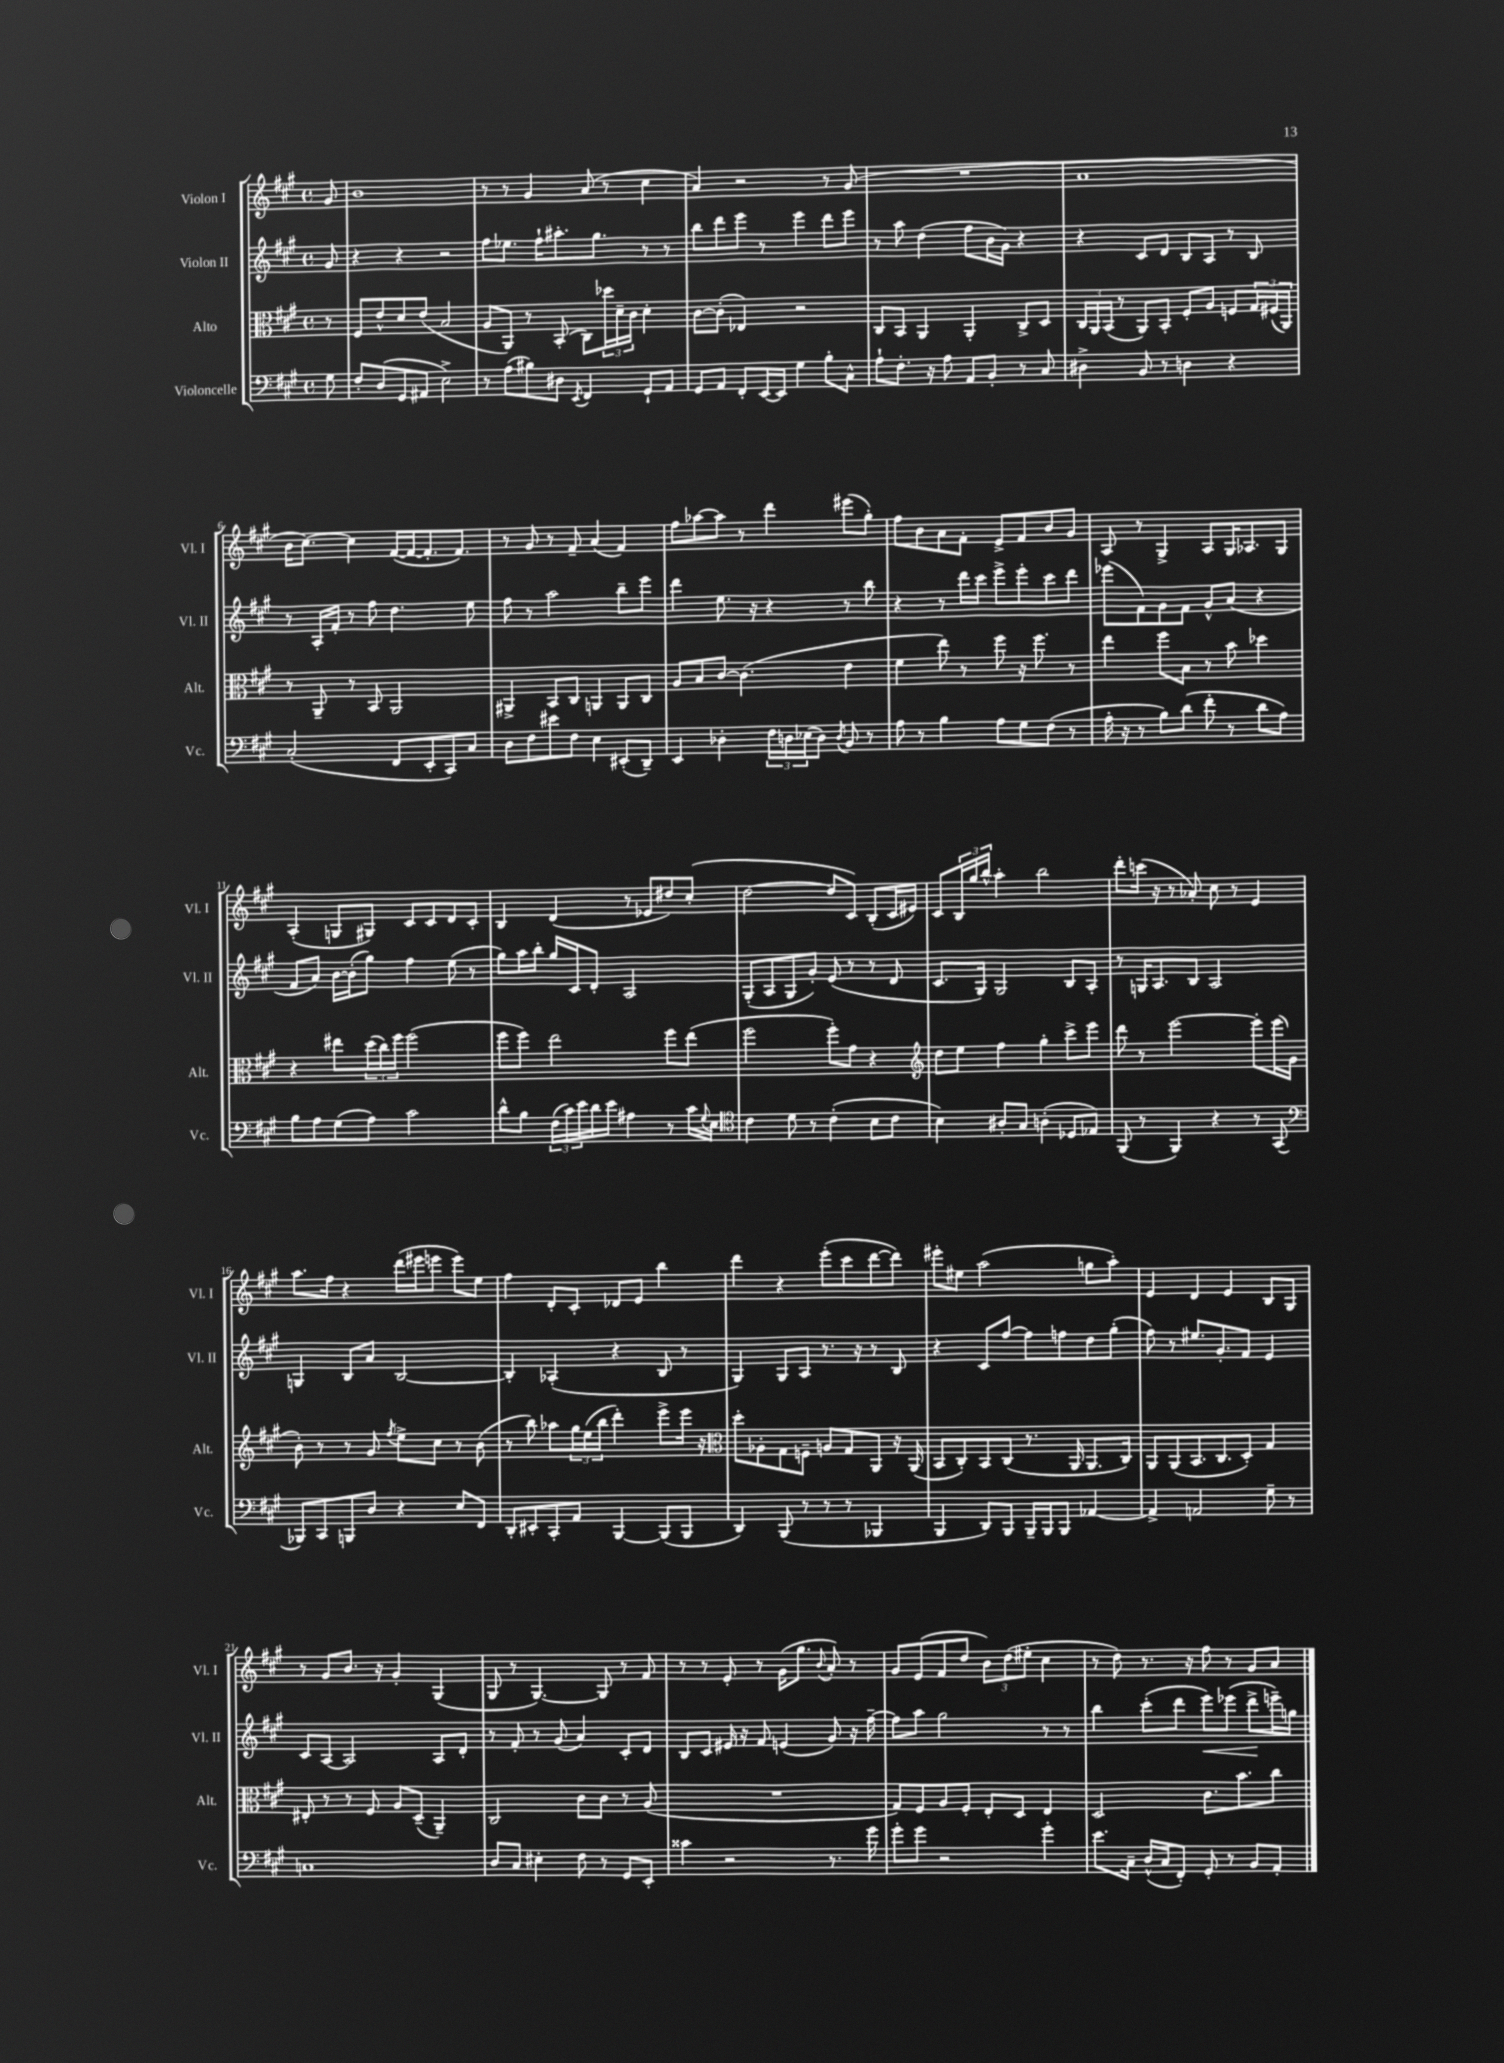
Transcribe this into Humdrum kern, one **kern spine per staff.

**kern	**kern	**kern	**kern
*staff4	*staff3	*staff2	*staff1
*clefF4	*clefC3	*clefG2	*clefG2
*k[f#c#g#]	*k[f#c#g#]	*k[f#c#g#]	*k[f#c#g#]
*M4/4	*M4/4	*M4/4	*M4/4
*met(c)	*met(c)	*met(c)	*met(c)
8G#\	8r	8g#/	8g#/
=	=	=	=
8F#'/L	8F#/L	4r	1b
(8D/	8e^^/	.	.
8GG#/	8d/	4r	.
8AA#/J	(8e/J	.	.
2E^\)	2B/	2r	.
=	=	=	=
8r	8A/L	8ff#\L	8r
(8A\L	8AA/J)	8.ee-\J	8r
8B#\)	8r	.	4g#/
.	.	16ff#`\LK	.
8D#\J	(8BB'/	8.aa#'\	.
8qEE/	.	.	.
4FF#/	8C#\L)	.	(8a/
.	.	8.gg#\J	.
.	24dd-\L	.	8r
.	24d~\	.	.
.	24c#\JJ	.	.
8GG#`/L	4d'\	8r	4cc#\
8AA/J	.	8r	.
=	=	=	=
8GG#/L	[8c#\L	8bb\L	4a/)
8AA/J	(8c#'\]J	8ddd\	.
8FF#'/L	4E-/)	8eee\J	2r
[16EE/L	.	8r	.
16EE/]JJ	.	.	.
4G#\	2r	4eee\	.
8B'\L	.	8ddd\L	8r
8C#^^\J	.	8eee\J	(8g#/
=	=	=	=
8A`\L	8C#/L	8r	1r
8.F#'\J	8BB/J	8aa\	.
.	4AA/	(4dd\	.
16r	.	.	.
8A\	.	.	.
8AA/L	4AA'/	8ff#\L	.
8BB'/J	.	16b\L	.
.	.	16g#\JJ)	.
8r	8C#^/L	4r	.
8C#/	8D/J	.	.
=	=	=	=
4D#^\	24C#/LL	4r	1a
.	24AA/	.	.
.	(24BB/JJ	.	.
.	8r	.	.
8BB/	8AA/L)	8c#/L	.
8r	8BB'/J	8d/J	.
4D\	8F#'/L	8B/L	.
.	8A/J	8A/J	.
4r	8F/L	8r	.
.	24G#/L	8B/	.
.	(24F#/	.	.
.	24AA/JJ)	.	.
=	=	=	=
(2C#'/	8r	8r	16b\LK
.	.	.	[8.cc#\J)
.	8AA~/	16A'/LL	.
.	.	16f#'/JJ	.
.	8r	8r	4cc#\]
.	8BB/	8ff#\	.
8FF#/L	2AA/	4.dd\	([16f#/LL
.	.	.	16f#/_J
8EE'/	.	.	8.f#'/]
8CC#/)	.	.	.
.	.	.	8.f#/J)
8C#/J	.	8ee\	.
=	=	=	=
8D\L	4AA#^/	8ff#\	8r
8F#\	.	8r	8g#/
8e#\	8BB/L	2aa\	8r
8F#\J	8C#/J	.	8f#~/
4E\	4AA/	.	(4a/
(8EE#'/L	8AA/L	8bb~\L	4f#/)
8DD~/J)	8C#/J	8eee\J	.
=	=	=	=
4EE/	8A/L	4ddd\	8ff#\L
.	8B/	.	[8aa-\
4D-'\	[8c#/J	8.ee\	8aa-\]J
.	(4.c#\]	.	8r
.	.	16r	.
24F#\LL	.	4r	4ddd\
24D\	.	.	.
(24E-\J	.	.	.
8D\J)	.	.	.
8qD/	.	.	.
8BB/	4e\	8r	(8eee#\L
8r	.	8bb\	8gg#'\J)
=	=	=	=
8A\	4f#\	4r	8ff#\L
8r	.	.	8b\
4B\	8ee\)	8r	8a\
.	8r	16ddd\LL	8f#'\J
.	.	16ccc#\JJ	.
8A\L	8ff#\	8eee^\L	8e^/L
8G#\	16r	8eee'\	8f#/
.	8.ff#\	.	.
(8F#\J	.	8ccc#\	8b/
8r	8r	8ddd\J	8g#/J
=	=	=	=
16A'\	4ee\	(8eee-\L	8A/
16r	.	.	.
8r	.	8f#\)	8r
8B\L)	8ff#\L	8g#\	4G#^/
(8d\J	8B\J	8f#\J	.
8f#'\	8r	8g#^^/L	8A/L
8r	8b\	(8a/J	16G#/K
.	.	.	8.A-/
8d\L	4dd-\	4r	.
8A\J)	.	.	8G#/J
=	=	=	=
8B\L	4r	8f#/L	(4A'/
8A\	.	8a/J)	.
(8G#\	8ee#\L	[16b\LL	8G/L
.	.	(16b'\]J	.
8A\J)	(24dd\L	8gg#\J)	8G#/J)
.	24cc#\)	.	.
.	24ff#\JJ	.	.
2c#\	(2ff#\	4ff#\	8c#/L
.	.	.	8c#/
.	.	(8ee\	8d/
.	.	8r	8c#'/J
=	=	=	=
8d^^\L	8ff#\L	8gg#\L)	4B/
8B\J	8ff#\J)	16aa\L	.
.	.	16bb'\JJ	.
(24F#\LL	2ee\	16gg#/LL	(4d/
24c#\)	.	.	.
.	.	16c#/J	.
24e\	.	.	.
16d\	.	8d'/J	.
16e\JJ	.	.	.
4A#\	.	2A/	8r
.	.	.	8e-/L
8r	8ff#\L	.	8dd#/)
16c#\LL	(8ee\J	.	(8cc#'/J
8qqG#/	.	.	.
16E\JJ	.	.	.
=	=	=	=
*clefC4	*	*	*
4c#\	2ff#\	(8G#'/L	[2dd\
.	.	8A/	.
8d\	.	8G#/	.
8r	.	8g#'/J)	.
(4c#'\	8ff#'\L)	(8e/	8dd/]L
.	8g#\J	8r	8c#/J)
8B\L	4r	8r	(8B'/L
8c#\J	.	8d/	16c#/L
.	.	.	16e#/JJ)
=	=	=	=
*	*clefG2	*	*
4B\)	8dd\L	8.c#/L	8c#/L
.	8ee\J	.	24B/L
.	.	.	24gg#/
.	.	16G#/Jk)	.
.	.	.	24bb^^/JJ
8A#'/L	4ff#\	2G#/	4aa'\
8G#/J	.	.	.
(4A'\	4gg#'\	.	2bb\
8D-/L	8ccc#^\L	8B/L	.
8E-/J)	8eee\J	8A'/J	.
=	=	=	=
(8FF#/	8ddd\	8r	8ddd'\L
8r	8r	16G/LK	(16ccc\Jk
.	.	8.A/	16r
4FF#/)	[2eee\	.	8r
.	.	8B/J	8a-'/)
4r	.	2A/	8cc#\
.	.	.	8r
8r	8eee'\]L	.	4e/
(8GG#/	(16eee\L	.	.
.	16g#\JJ	.	.
=	=	=	=
*clefF4	*	*	*
8BBB-/L)	8b'\)	4G/	8.aa\L
8CC#/	8r	.	.
.	.	.	16ff#\Jk
8BBB/	8r	8B/L	4r
8D/J	8g#/	8a/J	.
.	8qff#/	.	.
4r	8ee^\L	[2B/	(16ddd\LL
.	.	.	16eee#\J
.	8cc#\J	.	8eee\J
8E/L	8r	.	8eee\L)
8FF#/J	(8b\	.	8ee\J
=	=	=	=
8DD'/L	8r	4B'/]	4ff#\
8EE#'/	8bb\)	.	.
8CC#'/	8aa-\L	(4A-'/	8d'/L
8AA/J	24gg#\L	.	8c#'/J
.	(24ee\	.	.
.	24bb\JJ	.	.
[4BBB/	4ddd'\)	4r	8d-/L
.	.	.	8e/J
(8BBB/]L	8eee^\L	8B/	4bb\
8BBB/J	16eee\Jk	8r	.
.	16r	.	.
=	=	=	=
*	*clefC3	*	*
4DD/)	8dd'\L	4G#/)	4ddd\
.	8A-'\	.	.
(8BBB/	8G#\	8G#/L	4r
8r	8F~\J	8A/J	.
8r	8A/L	8.r	(8eee'\L
8r	8G#/	.	8ccc#\
.	.	16r	.
4BBB-/	8AA/J	8r	[8ddd\
.	16r	8B/	8ddd\]J)
.	(16AA/	.	.
=	=	=	=
4BBB/	8BB/L	4r	8eee#'\L
.	8C#'/)	.	8ee#\J
8DD/L)	8BB/	8c#/L	(2aa\
8BBB/J	(8C#/J	[8ff#/J	.
16BBB~/LL	8.r	8ff#\]L	.
16BBB/J	.	.	.
8BBB/J	.	8ff\	.
.	16AA/	.	.
[4AA-/	8.AA/L	8dd\	8gg\L
.	.	(8gg#'\J	8aa'\J)
.	16C#/Jk)	.	.
=	=	=	=
4AA-^/]	8AA/L	8ff#\)	4e/
.	(8AA/	8r	.
2AA/	8.BB/	8.ee#/L	4d/
.	8.C#/	8.g#'/	.
.	.	.	4e/
.	8D'/J)	8f#/J	.
8G#~\	4G#/	4e/	8B/L
8r	.	.	8G#/J
=	=	=	=
1C	8E#'/	8c#/L	8r
.	8r	[8A/J	8g#/L
.	8r	2A/]	8.b/J
.	8F#/	.	.
.	.	.	16r
.	8A/L	.	4g#'/
.	(8D~/J	.	.
.	4AA~/)	8A/L	(4G#/
.	.	8d'/J	.
=	=	=	=
8D/L	2C#/	8r	8G#/
8C#/J	.	8f#'/	8r
4E#'\	.	8r	[4.G#/)
.	.	(8g#/	.
8F#\	8c#\L	4a/)	.
8r	8c#\J	.	8G#/]
8GG#/L	8r	8c#'/L	8r
8EE'/J	(8A/	8d/J	8f#/
=	=	=	=
4c##\	1r	8B/L	8r
.	.	8c#/J	8r
2r	.	16e#/	8e'/
.	.	16r	.
.	.	8f#/	8r
.	.	(4e/	(16g#\LK
.	.	.	8.gg#\J
.	.	.	8qqb/
8.r	.	8g#/)	8a'/)
.	.	16r	8r
16g#\	.	[16ff#~\	.
=	=	=	=
8g#'\L	8G#/L)	8ff#\]L	8g#/L
8g#\J	8F#/	8aa\J	(8e/
2r	8A/	2gg#\	8f#/
.	8F#'/J	.	8dd/J
.	8E'/L	.	12b\L)
.	.	.	(12dd\
.	8D/J	.	.
.	.	.	12ee#'\J
4g#'\	4E/	8r	4cc#\
.	.	8r	.
=	=	=	=
8.e\L	2D/	4bb\	8r
.	.	.	8dd\)
16C#~\Jk	.	.	.
(16D^^/LL	.	(8ccc#'\L	8.r
16C#/J	.	.	.
8FF#'/J)	.	8ddd\J	.
.	.	.	16r
8GG#'/	8.c#\L	8eee\L)	8ff#\
8r	.	(8eee-\J	8r
.	8.b\	.	.
8BB/L	.	8ddd^\L	8g#/L
8AA'/J	8cc#\J	16eee~\L)	8a/J
.	.	16gg\JJ	.
==	==	==	==
*-	*-	*-	*-
